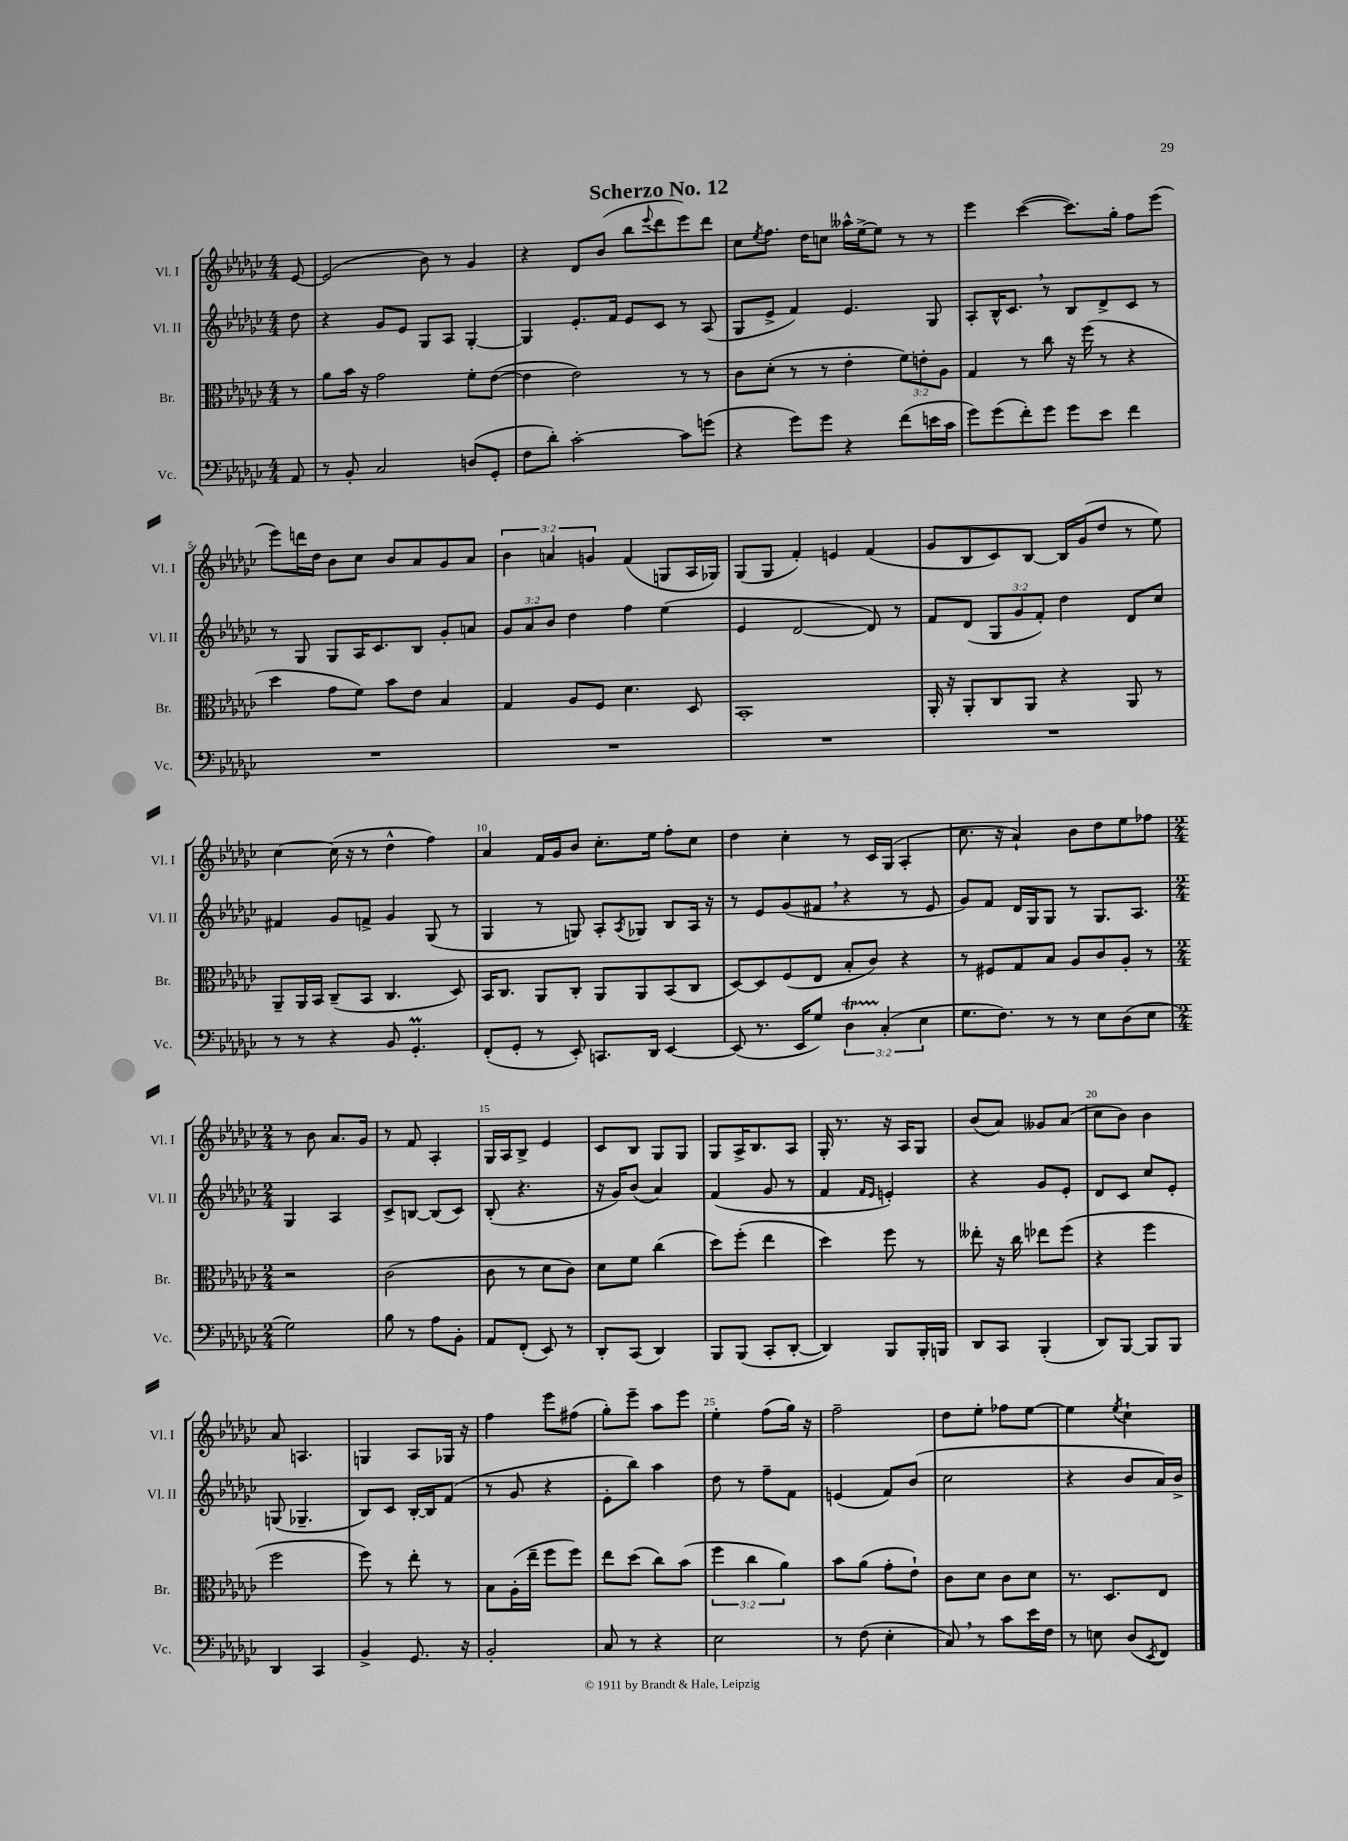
\header { title = "Scherzo No. 12" }
<<
\new StaffGroup <<
\new Staff = "s0" \with { instrumentName = "Vl. I" shortInstrumentName = "Vl. I" } {
    \clef treble \key ges \major \numericTimeSignature \time 4/4 \override Staff.TupletNumber.text = #tuplet-number::calc-fraction-text \partial 8
    ees'8~ |
    ees'2( bes'8) r8 ges'4 |
    r4 des'8 bes'8( bes''8 \appoggiatura { ees'''8 } des'''8 ees'''8) des'''8 |
    ces''8 \acciaccatura { ees''8 } f''8. des''16 c''8 aeses''16-^ ees''16~-> ees''8 r8 r8 |
    ees'''4 ces'''4~( ces'''8.) ges''16-. f''8 ees'''8( |
    ees'''8) d'''16 des''16 bes'8 ces''8 bes'8 aes'8 ges'8 aes'8 |
    \tuplet 3/2 { bes'4 a'4 g'4 } f'4( g8 aes16 ges16) |
    ges8( ges8 f'4-.) e'4 f'4( |
    ges'8 bes8 ces'8) bes8~ bes16 ges'16( des''8 r8 ees''8) |
    ces''4~ ces''16( r16 r8 des''4-^ f''4) |
    aes'4 f'16 ges'16 bes'8 ces''8.-. ees''16 f''8-. ces''8 |
    des''4 ces''4-. r8 ces'16 ges16( aes4-. |
    ces''8. r16 aes'4-!) bes'8 des''8 ees''8 fes''8 |
    \numericTimeSignature \time 2/4 r8 bes'8 aes'8. ges'16 |
    r8 f'8 aes4-. |
    ges16 aes16 bes8-> ees'4 |
    ces'8 bes8 ges8 ges8 |
    ges8 aes16-> bes8. aes8 |
    ges16-. r8. r16 aes16 ges8 |
    bes'8( aes'8) geses'8 aes'8( |
    ces''8 bes'8) bes'4 |
    aes'8 a4. |
    g4 aes8 ges16 r16 |
    f''4 ees'''8 fis''8( |
    ges''8-.) ees'''8-- aes''8 ees'''8 |
    ees''4-. f''8( ges''16) r16 |
    f''2-- |
    des''8 ees''8-. fes''8 ees''8~ |
    ees''4 \acciaccatura { ees''8 } ces''4-! \bar "|." |
}
\new Staff = "s1" \with { instrumentName = "Vl. II" shortInstrumentName = "Vl. II" } {
    \clef treble \key ges \major \numericTimeSignature \time 4/4 \override Staff.TupletNumber.text = #tuplet-number::calc-fraction-text \partial 8
    des''8 |
    r4 ges'8 ees'8 ges8 aes8 ges4~-. |
    ges4 ees'8.-. f'16 ees'8 ces'8 r8 aes8( |
    ges8 ees'8-> f'4) ees'4. ges8 |
    aes8-. bes16-^ ces'8. \breathe r8 bes8 des'8-> ces'8 r8 |
    r8 ges8 ges8 aes16 ces'8. bes8 ges'8-. a'8 |
    \tuplet 3/2 { ges'8 aes'8 bes'8 } des''4 f''4 ees''4( |
    ees'4 des'2~ des'8) r8 |
    f'8 des'8( \tuplet 3/2 { ges8 ges'8 f'8-.) } des''4 des'8 ces''8 |
    fis'4 ges'8 f'8-> ges'4 ges8( r8 |
    ges4 r8 g8) aes8-. \acciaccatura { aes8 } ges8 bes8 aes16 r16 |
    r8 ees'8 ges'8( fis'8 \breathe r4 r8 ees'8 |
    ges'8) f'8 des'16 ges16 ges8 r8 ges8. aes8. |
    \numericTimeSignature \time 2/4 ges4 aes4 |
    ces'8-> b8~ b8( ces'8) |
    bes8-.( r4. |
    r16 ges'16) bes'8( aes'4) |
    f'4( ges'8 r8 |
    f'4 \grace { f'16 ees'16 } e'4-.) |
    r4 ges'8 ees'8-. |
    des'8 ces'8 ces''8 ees'8-. |
    g8( ges4.-- |
    bes8) ces'8 bes16~-. bes16 f'8( |
    r8 ges'8 r4 |
    ees'8-. bes''8) aes''4 |
    des''8 r8 f''8-- f'8 |
    e'4( f'8) bes'8( |
    ces''2 |
    r4 bes'8 aes'16) bes'16-> \bar "|." |
}
\new Staff = "s2" \with { instrumentName = "Br." shortInstrumentName = "Br." } {
    \clef alto \key ges \major \numericTimeSignature \time 4/4 \override Staff.TupletNumber.text = #tuplet-number::calc-fraction-text \partial 8
    r8 |
    aes'8 bes'16 r16 ges'2 f'8-. ees'8~( |
    ees'4 ees'2) r8 r8 |
    ces'8 des'8-.( r8 r8 ees'4-. \tuplet 3/2 { f'8) e'8-. aes8 } |
    ges4 r8 ces''8 r16 f''16( r8 r4 |
    des''4 ges'8 f'8) bes'8 ees'8 bes4 |
    ges4 aes8 f8 des'4. des8 |
    bes,1-. |
    aes,16-. r16 aes,8-. ces8 aes,8 r4 aes,8 r8 |
    aes,8-- aes,16 bes,16 ces8--( bes,8 ces4. des8) |
    bes,16 ces8. aes,8 ces8-. aes,8 aes,8 bes,8( ces8 |
    des8~) des8 f8( ees8 bes8-. ces'8) r4 |
    r8 fis8 ges8 bes8 aes8 ces'8 aes8-. r8 |
    \numericTimeSignature \time 2/4 r2 |
    ces'2( |
    ces'8 r8 des'8 ces'8) |
    des'8 f'8 ces''4( |
    des''8) f''8-.( ees''4 |
    des''4) f''8 r8 |
    eeses''8-. r16 ces''16 ees''8 f''8( |
    r4 f''4 |
    f''2 |
    f''8) r8 ees''8-. r8 |
    bes8 aes16-.( ees''16-- f''8 f''8) |
    ees''8 des''8( ces''8) bes'8( |
    \tuplet 3/2 { f''4 ces''4 aes'4) } |
    bes'8 aes'8( ges'8-. ees'8-!) |
    ces'8 des'8 ces'8 des'8 |
    r8. des8. ees8 \bar "|." |
}
\new Staff = "s3" \with { instrumentName = "Vc." shortInstrumentName = "Vc." } {
    \clef bass \key ges \major \numericTimeSignature \time 4/4 \override Staff.TupletNumber.text = #tuplet-number::calc-fraction-text \partial 8
    aes,8 |
    r8 bes,8-. ces2 d8( ges,8-. |
    f8 des'8-.) ces'2~-. ces'8 g'8( |
    r4 ges'8) ges'8 r4 f'8( e'16 ces'16 |
    ges'8) ges'8( f'8-.) ges'8 ges'8 ees'8 f'4 |
    R1 |
    R1 |
    R1 |
    R1 |
    r8 r8 r4 bes,8 ges,4.-.\prall |
    f,8-.( ges,8-. r8 ees,8-.) c,8. des,16 ees,4~ |
    ees,8( r8. ees,16 ges8) \tuplet 3/2 { des4\startTrillSpan ces4-.\stopTrillSpan( ees4 } |
    ges8. f8.) r8 r8 ees8 des8( ees8 |
    \numericTimeSignature \time 2/4 ges2) |
    bes8 r8 aes8 bes,8-. |
    aes,8 f,8-.( ees,8) r8 |
    des,8-. ces,8( des,4) |
    bes,,8 bes,,8( ces,8-. des,8~-. |
    des,4) bes,,8 bes,,16-. b,,16 |
    des,8 ces,8 bes,,4-.( |
    des,8) bes,,8~ bes,,8 bes,,8 |
    des,4 ces,4 |
    bes,4-> ges,8. r16 |
    bes,2-. |
    ces8 r8 r4 |
    ees2 |
    r8 f8( ees4-. |
    ces8) \breathe r8 ces'8 ees'16 f16 |
    r8 e8 des8( \acciaccatura { ees,8 } f,8) \bar "|." |
}
>>
>>
\layout { \context { \Score \override BarNumber.break-visibility = ##(#f #t #t) barNumberVisibility = #(every-nth-bar-number-visible 5) } }
